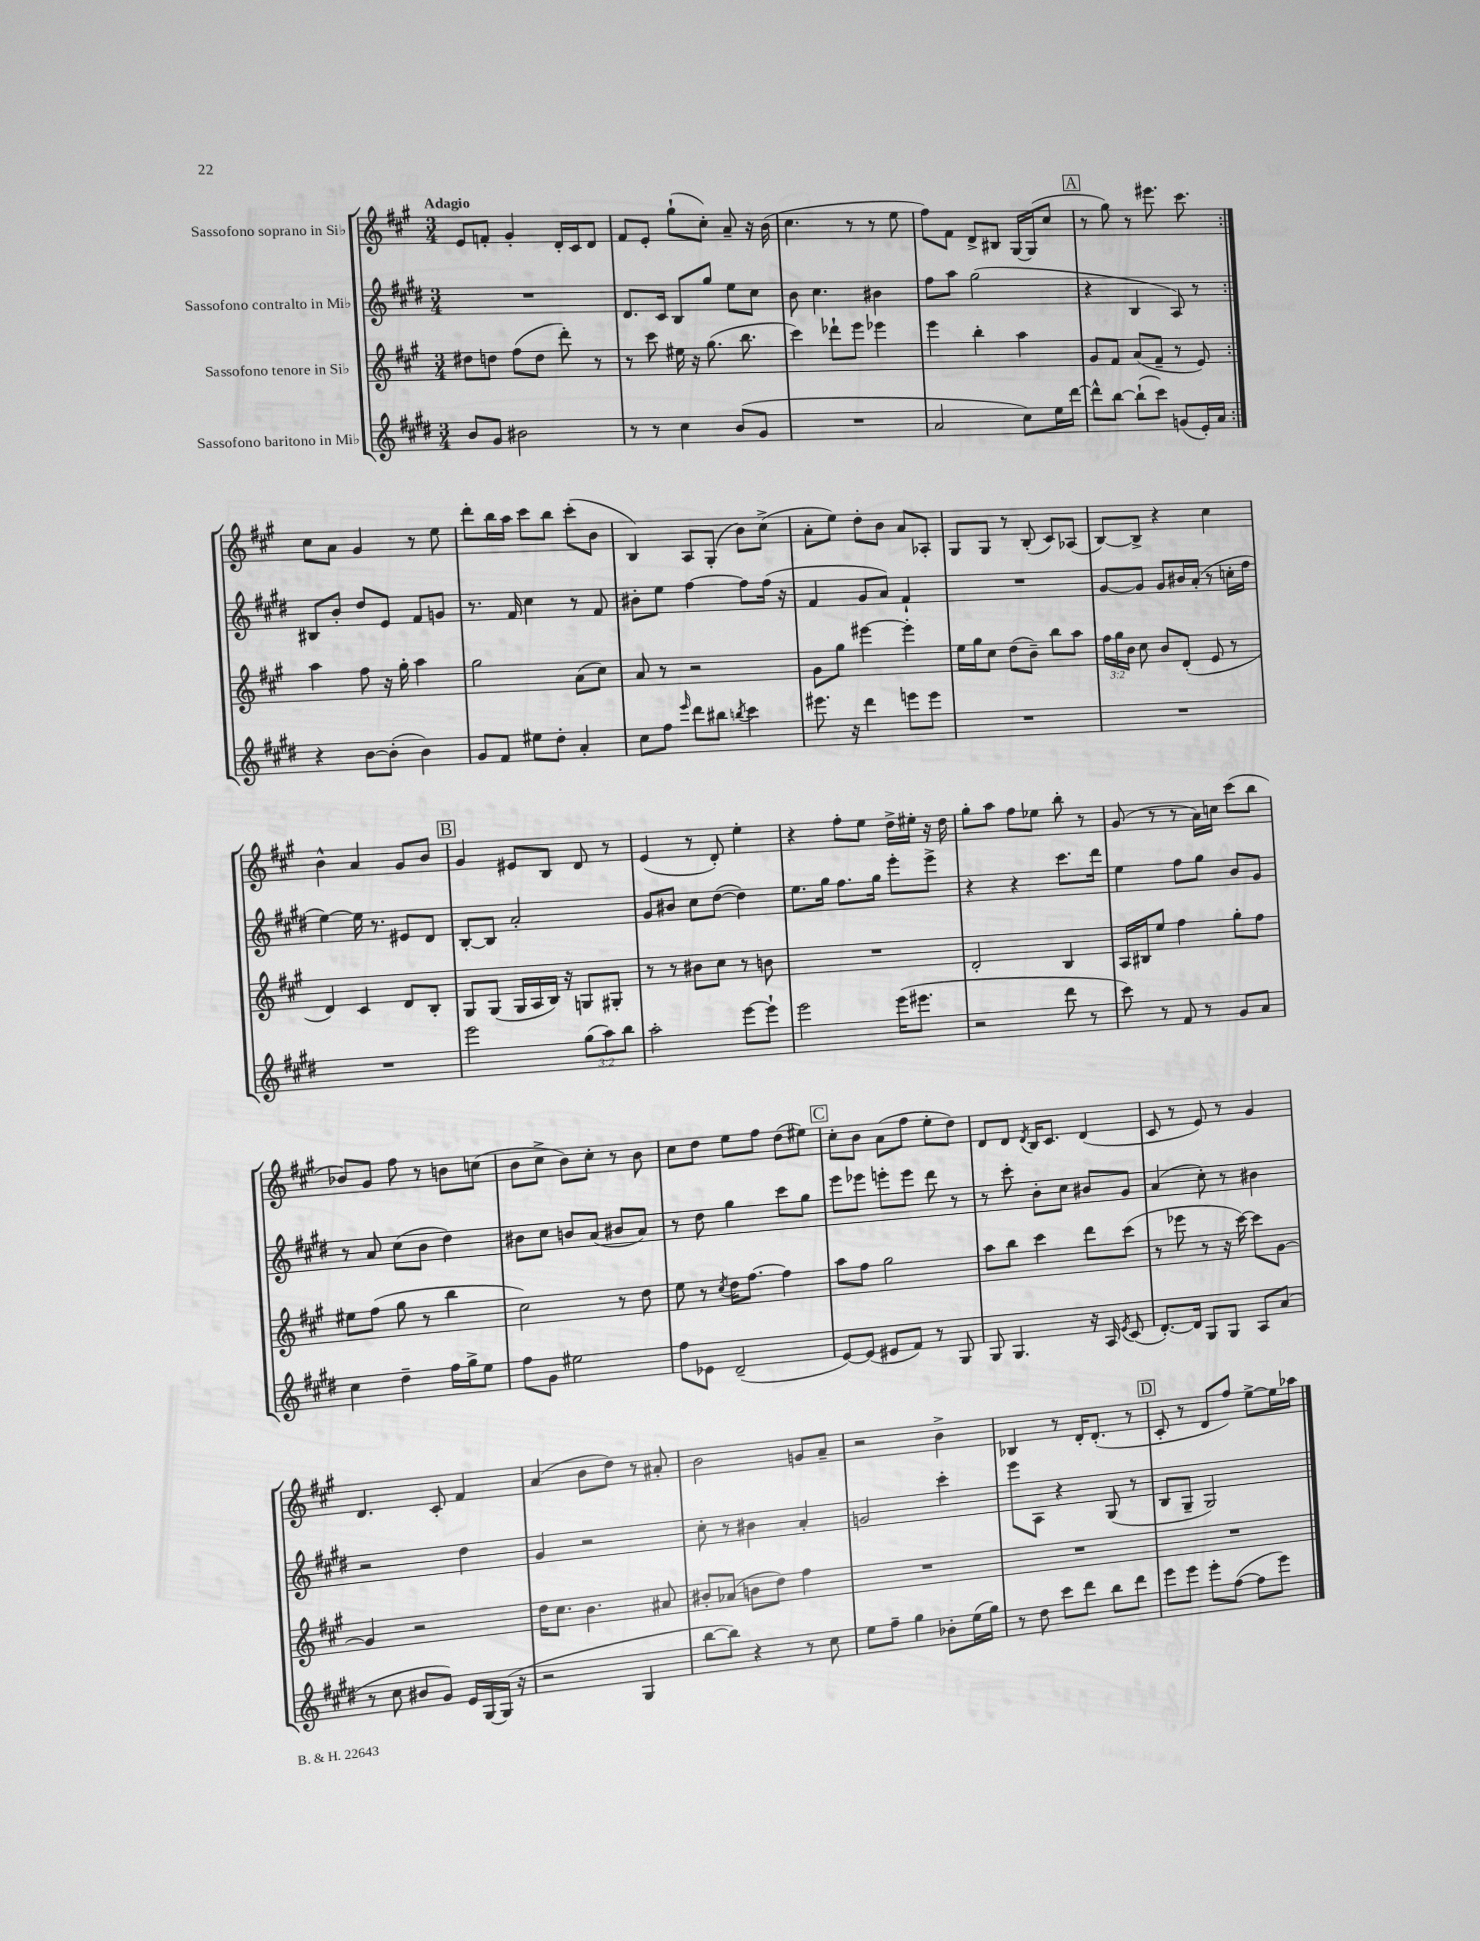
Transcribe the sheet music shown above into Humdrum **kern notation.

**kern	**kern	**kern	**kern
*part4	*part3	*part2	*part1
*staff4	*staff3	*staff2	*staff1
*I"Sassofono baritono in Mi♭	*I"Sassofono tenore in Si♭	*I"Sassofono contralto in Mi♭	*I"Sassofono soprano in Si♭
*clefG2	*clefG2	*clefG2	*clefG2
*k[f#c#g#d#]	*k[f#c#g#]	*k[f#c#g#d#]	*k[f#c#g#]
*M3/4	*M3/4	*M3/4	*M3/4
=1	=1	=1	=1
!	!	!	!LO:TX:a:B:t=Adagio
8b/L	8dd#X\L	2.r	8e/L
8g#/J	8ddn\J	.	8fn'/J
2b#X\	(8ff#\L	.	4g#'/
.	8dd\J	.	.
.	8ddd'\)	.	16d'/LL
.	.	.	16c#/J
.	8r	.	8d/J
=2	=2	=2	=2
8r	8r	8.d#/L	8f#/L
8r	8ccc#\	.	8e'/J
.	.	16c#/Jk	.
4cc#\	16ee#X\	8B/L	(8gg#`\L
.	16r	.	.
.	(8.gg#\	8gg#/J	8cc#'\J)
(8b/L	.	8ee\L	8a~/
.	8.bb\	.	.
8g#/J	.	8cc#\J	16r
.	.	.	(16b\
=3	=3	=3	=3
2.r	4ccc#\)	8b\	4.cc#\
.	.	4.cc#\	.
.	8ddd-X`\L	.	.
.	8eee\J	.	8r
.	4eee-X\	4b#X\	8r
.	.	.	8ee\
=4	=4	=4	=4
2a/	4eee\	8ff#\L	8ff#\L)
.	.	8aa\J	8f#\J
.	4bb'\	(2gg#\	8d^/L
.	.	.	8B#X/J
8cc#\L)	4aa\	.	[16G#/LL
.	.	.	(16G#/J]
16ee\L	.	.	8cc#/J
[16ddd#\JJ	.	.	.
!!LO:REH:place=s1:t=A
=5	=5	=5	=5
8ddd#^^\L]	8g#/L	4r	8r
[8bb\J	8f#/J	.	8gg#\)
(8bb`\L]	(8a/L	4B/	8r
8ccc#\J)	8f#~/J	.	8.eee#X\
(8gn/L	8r	8A/)	.
.	.	.	8.ccc#\
16e'/L)	8e/)	8r	.
16a/JJ	.	.	.
!!LO:LB:g=z
=6:|!	=6:|!	=6:|!	=6:|!
4r	4aa\	8B#X/L	8cc#\L
.	.	8b'/J	8a\J
[8b\L	8ff#\	8dd#/L	4g#/
(8b'\J]	16r	8e/J	.
.	16gg#'\	.	.
4b\)	4aa\	8f#/L	8r
.	.	8gn/J	8ee\
=7	=7	=7	=7
8g#/L	2gg#\	8.r	8ddd'\L
8f#/J	.	.	16bb\L
.	.	16f#/	16aa\JJ
8ee#X\L	.	4cc#\	8ccc#\L
8dd#'\J	.	.	8bb\J
4a'/	(8a\L	8r	(8ccc#'\L
.	8cc#\J)	8f#/	8b\J
=8	=8	=8	=8
8cc#\L	8a/	8b#X'\L	4B/)
8ff#\J	8r	8ee\J	.
16qqeee/	.	.	.
8ddd#\L	2r	[4ff#\	8A/L
8bb#X\J	.	.	(8G#'/J
8qbbn/	.	.	.
4ccc#\	.	8ff#\L]	8b\L)
.	.	(16ff#\Jk	(8cc#^\J
.	.	16r	.
=9	=9	=9	=9
8.eee#X\	8g#\L	4f#/	8a'\L
.	8gg#\J	.	8ee\J)
16r	.	.	.
4ddd#\	[4eee#X\	8g#/L	8dd'\L
.	.	8a/J)	8b\J
8eeen\L	4eee#'\]	4f#`/	8a/L
8eee\J	.	.	8A-X'/J
=10	=10	=10	=10
2.r	16ee\LL	2.r	8G#/L
.	16gg#\J	.	.
.	8cc#\J	.	8G#/J
.	(8dd\L	.	8r
.	8b~\J)	.	(8B'/
.	8bb\L	.	8c#/L)
.	8aa\J	.	(8A-X/J
=11	=11	=11	=11
2.r	24ff#\LL	[8g#/L	[8B/L)
.	24gg#\	.	.
.	24b\JJ	.	.
.	8cc#\	8g#/J]	8B^/J]
.	8b/L	8g#/L	4r
.	(8d'/J	16b#X/L	.
.	.	(16a'/JJ	.
.	8e/	8r	4cc#\
.	8r	16ccn'\LL	.
.	.	16ff#\JJ	.
!!LO:LB:g=z
=12	=12	=12	=12
2.r	4d/)	[4ee\)	4b^^\
.	4c#/	16ee\]	4a/
.	.	8.r	.
.	8d/L	8e#X/L	8g#/L
.	8B'/J	8d#/J	8b/J
!!LO:REH:place=s1:t=B
=13	=13	=13	=13
2eee\	8G#/L	[8B'/L	4g#/
.	(8G#/J	8B/J]	.
.	16G#/LL	2a'/	8e#X/L
.	16A/	.	.
.	16B/JJ)	.	8B/J
.	16r	.	.
(12gg#\L	8Gn/L	.	8d/
12aa\)	.	.	.
.	8G#X'/J	.	8r
12bb\J	.	.	.
=14	=14	=14	=14
2aa'\	8r	8g#/L	(4e/
.	8r	8b#X/J	.
.	8b#X\L	8cc#\L	8r
.	8cc#\J	([8dd#\J	8d'/)
[8eee\L	8r	4dd#\])	4ee'\
8eee`\J]	8bn\	.	.
=15	=15	=15	=15
2eee\	2.r	8.ee\L	4r
.	.	16gg#\Jk	.
.	.	8.ff#\L	8ff#'\L
.	.	.	8ee\J
.	.	16gg#\Jk	.
(16eee\KL	.	8eee'\L	16dd^\LL
8.eee#X\J	.	.	16ee#X'\JJ
.	.	8eee^\J	16r
.	.	.	16dd\
=16	=16	=16	=16
2r	2d'/	4r	8gg#'\L
.	.	.	8aa\J
.	.	4r	8ff#\L
.	.	.	8ee-X\J
8ddd#\	4B/	8.ccc#\L	8bb'\
8r	.	.	8r
.	.	16ddd#\Jk	.
=17	=17	=17	=17
8ccc#\)	16A/LL	4ee\	(8g#/
.	16B#X/J	.	.
8r	8ee/J	.	8r
8f#/	4ff#\	8ff#\L	8r
8r	.	8gg#\J	16a\LL)
.	.	.	16ccn\JJ
8g#/L	8gg#'\L	8b/L	(8ccc#\L
8a/J	8ff#\J	8g#/J	8bb\J
!!LO:LB:g=z
=18	=18	=18	=18
4cc#\	8ee#X\L	8r	8b-X/L)
.	(8ff#\J	8a/	8g#/J
4dd#~\	8gg#\	(8cc#\L	8ff#\
.	8r	8b\J	8r
16ff#\LL	4bb\	4dd#\)	8bn\L
16gg#^\J	.	.	.
8ee\J	.	.	(8ccn\J
=19	=19	=19	=19
8ff#\L	2cc#\)	8b#X\L	8b\L
8g#\J	.	8cc#\J	8cc#^\J
2ee#X\	.	8bn/L	8b\L)
.	.	(8a/J	8cc#'\J
.	8r	8b#X/L	8r
.	8dd\	8a/J)	8b\
=20	=20	=20	=20
8ff#\L	8ee\	8r	8cc#\L
8e-X\J	8r	8dd#\	8dd\J
.	8qcc#/	.	.
(2d#~/	16dd\KL	4gg#\	8ee\L
.	[8.ff#\J	.	.
.	.	.	8ff#\J
.	4ff#\]	8ccc#\L	(8dd\L
.	.	8gg#\J	8ee#X\J)
!!LO:REH:place=s1:t=C
=21	=21	=21	=21
[8e/L)	8aa\L	8eee\L	8cc#'\L
(8e/J]	8ff#\J	8eee-X\J	8b\J
8e#X/L	2gg#\	8eeen'\L	(8a\L
8f#/J)	.	8eee\J	8ff#\J
8r	.	8ddd#\	8ee'\L
8G#/	.	8r	8dd\J)
=22	=22	=22	=22
8G#/	8aa\L	8r	8d/L
4.G#/	8bb\J	8ccc#'\	8d/J
.	.	.	8qd/
.	4ccc#\	8b'\L	16B/KL
.	.	.	8.c#/J
.	.	8cc#\J	.
16r	8ddd\L	8b#X/L	(4d/
16A/	.	.	.
8qe/	.	.	.
(8c#/	(8ccc#\J	8g#/J	.
=23	=23	=23	=23
[8.d#'/L)	8r	(4a/	8c#/
.	8eee-X\	.	8r
16d#/Jk]	.	.	.
8G#/L	8r	8cc#'\)	8e/)
8G#/J	16r	8r	8r
.	[16ccc#\)	.	.
8A/L	8ccc#\L]	4b#X\	4g#/
(8a/J	[8g#\J	.	.
!!LO:LB:g=z
=24	=24	=24	=24
8r	4g#/]	2r	4.d/
8cc#\	.	.	.
8b#X/L	2r	.	.
8g#/J)	.	.	8c#'/
16e/LL	.	4dd#\	4f#/
[16G#/	.	.	.
(16G#/JJ]	.	.	.
16r	.	.	.
=25	=25	=25	=25
2r	16dd\KL	4g#/	(4a/
.	8.cc#\J	.	.
.	4.b\	2r	8b\L
.	.	.	8dd\J)
4G#/	.	.	8r
.	8a#X/	.	8a#X'/
=26	=26	=26	=26
[8bb\L	8b#X'/L	8cc#'\	2b\
8bb\J])	(8a-X/J	8r	.
4r	8bn\L	4b#X\	.
.	8dd\J)	.	.
8r	4ff#\	4a'/	8gn/L
8cc#\	.	.	8a~/J
=27	=27	=27	=27
8ee\L	2.r	2gn/	2r
8ff#~\J	.	.	.
4gg#\	.	.	.
8b-X'\L	.	4ccc#'\	4b^\
(16ee\L	.	.	.
16gg#\JJ)	.	.	.
=28	=28	=28	=28
8r	2.r	8eee\L	4B-X/
8dd#\	.	8A\J	.
8ccc#\L	.	4r	8r
8ddd#\J	.	.	16d'/KL
.	.	.	(8.d'/J
8bb\L	.	(8G#/	.
8ddd#\J	.	8r	8r
!!LO:REH:place=s1:t=D
=29	=29	=29	=29
8eee\L	2.r	8B/L	8c#'/
8eee\J	.	8G#~/J	8r
8eee'\L	.	2G#/)	8d/L
([8ff#\J	.	.	8ff#/J)
8ff#\L]	.	.	[8ee^\L
8eee\J)	.	.	16ee\L]
.	.	.	16aa-X\JJ
==	==	==	==
*-	*-	*-	*-
